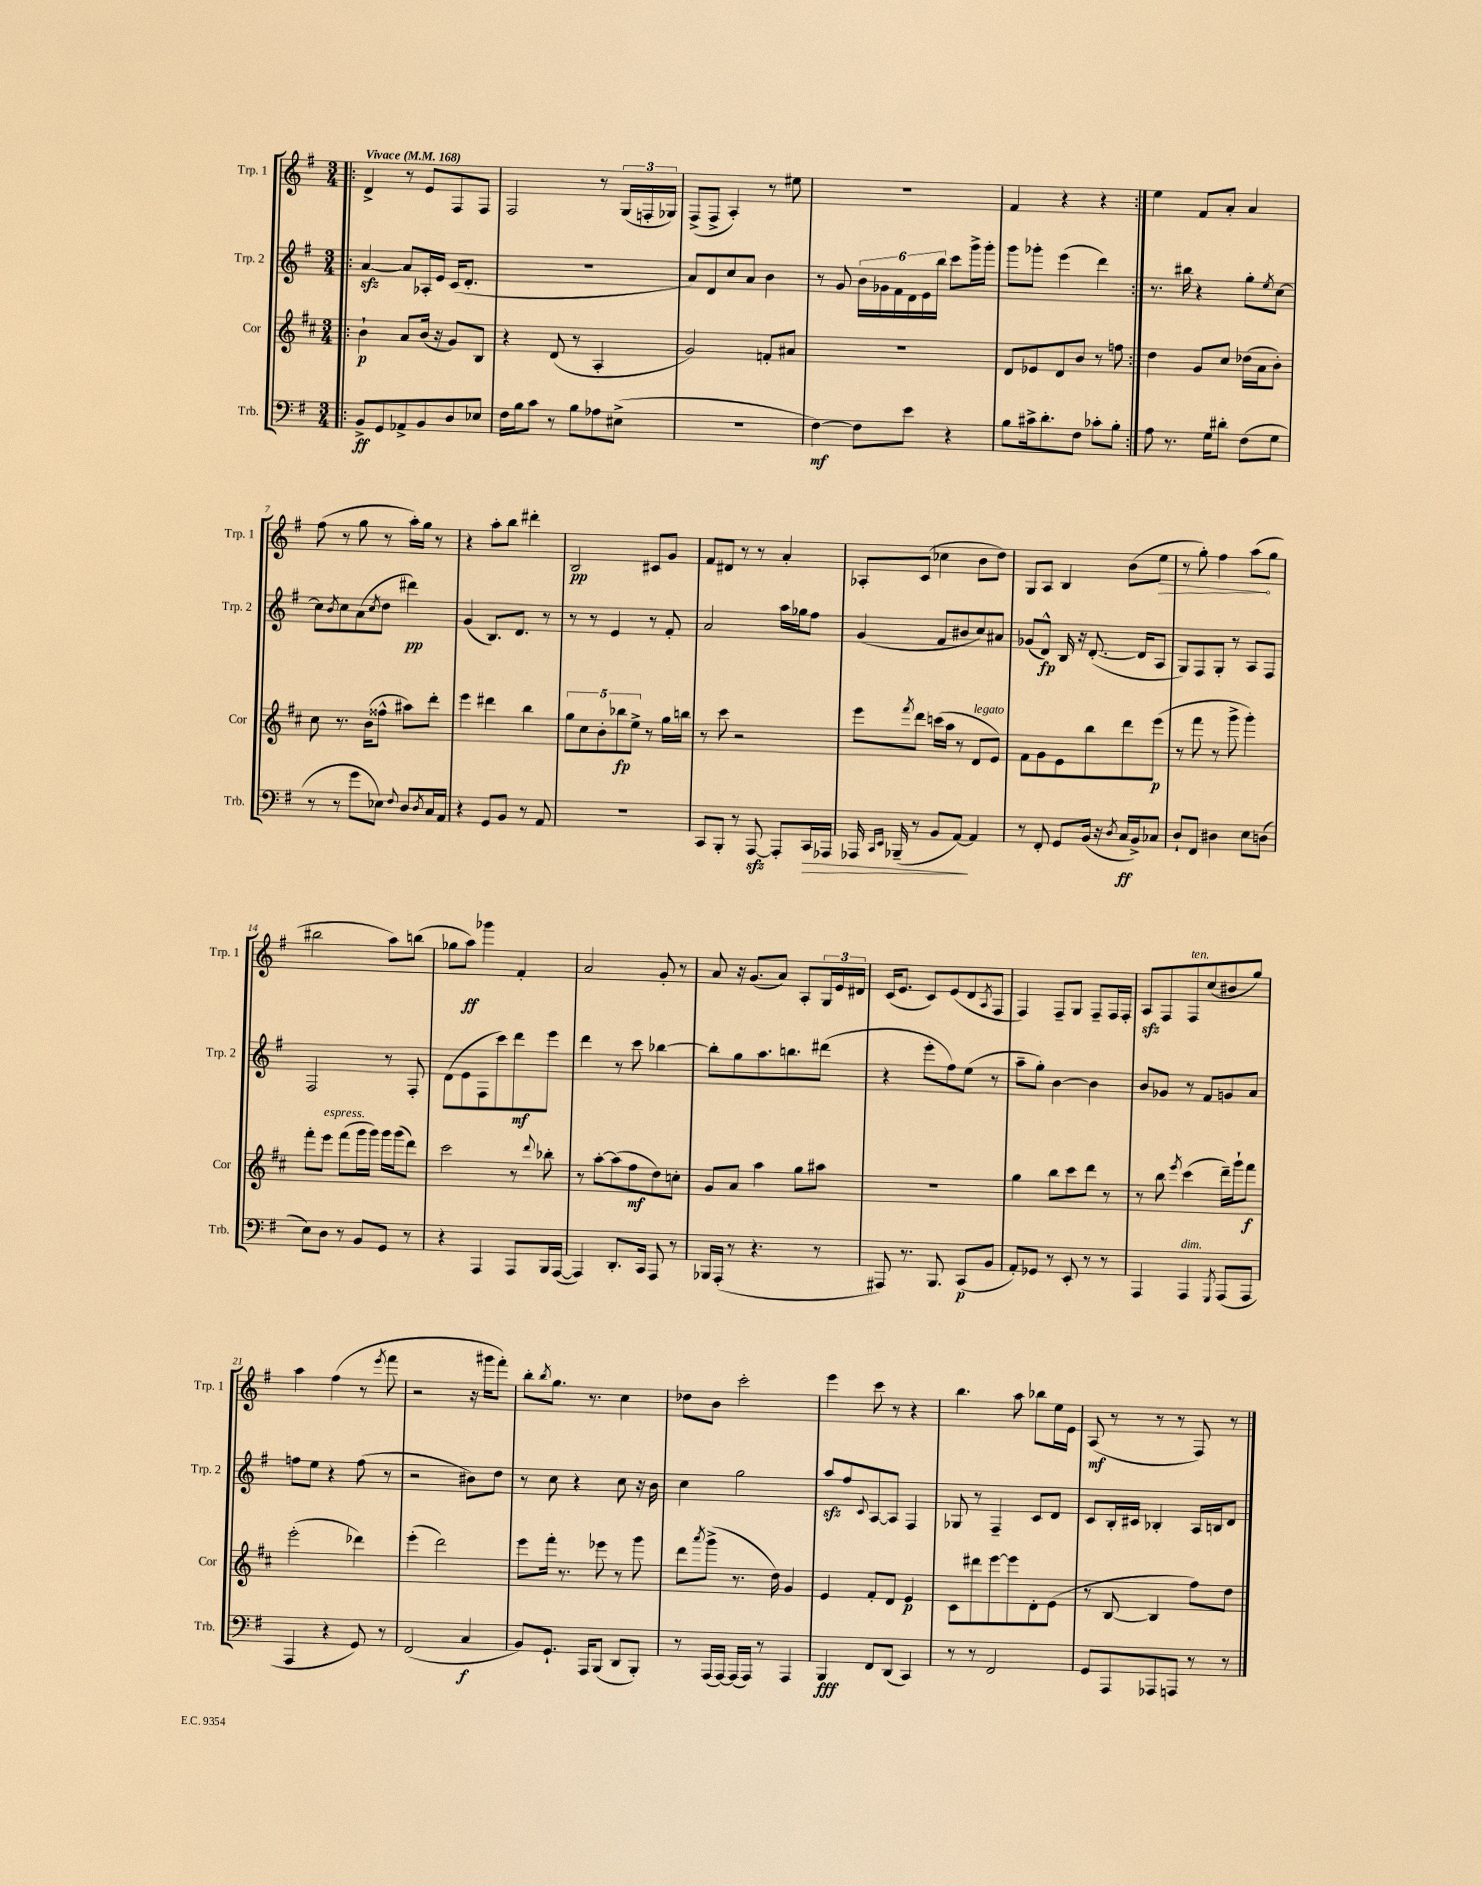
<<
\new StaffGroup <<
\new Staff = "s0" \with { instrumentName = "Trp. 1" shortInstrumentName = "Trp. 1" } {
    \clef treble \key g \major \numericTimeSignature \time 3/4 \tempo "Vivace" 4 = 168
    \repeat volta 2 { \bar ".|:" d'4-> r8 e'8 fis8 fis8 |
    fis2 r8 \tuplet 3/2 { g16( f16-. ges16) } |
    fis8->( fis8-> a4-.) r8 eis''8 |
    R2. |
    fis'4 r4 r4 | }
    e''4 fis'8 a'8-. a'4 |
    fis''8( r8 g''8 r8 a''16-.) g''16 r8 |
    r4 a''8-. b''8 dis'''4-. |
    b2\pp cis'8 g'8 |
    fis'8 dis'8 r8 r8 a'4-. |
    aes8-. c'8( ces''4 b'8 d''8) |
    g8 a8 b4 b'8( \once \override Hairpin.circled-tip = ##t e''8\> |
    r8 g''8-.) fis''4 a''8\!( g''8 |
    bis''2 a''8) b''8( |
    ges''8 a''8\ff) ges'''4 fis'4-. |
    a'2 g'8-. r8 |
    a'8 r16 g'8.( a'8) a8-. \tuplet 3/2 { g16 e'16 dis'16 } |
    c'16( e'8. c'8) e'8( d'8 \acciaccatura { a8 } fis8 |
    fis4) fis8-- g8 fis8-- fis16 fis16-. |
    a8\sfz fis8 fis8^\markup { \italic "ten." } c''8( bis'8 g''8) |
    a''4 fis''4( r8 \acciaccatura { e'''8 } fis'''8 |
    r2 r16 gis'''16 fis'''8-.) |
    b''8-. \acciaccatura { b''8 } g''8. r8. c''4 |
    des''8 b'8 c'''2-. |
    e'''4 c'''8 r8 r4 |
    b''4. a''8 bes''8 e''16 e'16 |
    a8\mf( r8 r8 r8 fis8) r8 \bar "|." |
}
\new Staff = "s1" \with { instrumentName = "Trp. 2" shortInstrumentName = "Trp. 2" } {
    \clef treble \key g \major \numericTimeSignature \time 3/4
    \repeat volta 2 { \bar ".|:" a'4~\sfz a'8 aes16-. e'16 c'16( d'8.-. |
    R2. |
    a'8) d'8 c''8 a'8 b'4 |
    r8 g'8 \tuplet 6/4 { b'16 ges'16 fis'16 d'16 e'16 b''16 } c'''8 g'''16-> g'''16-. |
    g'''8 ges'''8-. e'''4( d'''4) | }
    r8. bis''16 r4 g''8-. \acciaccatura { e''8 } c''8~ |
    c''8 \acciaccatura { b'8 } c''8 a'8( \acciaccatura { c''8 } d''8 dis'''4\pp) |
    g'4( b8.) d'8. r8 |
    r8 r8 e'4 r8 fis'8-. |
    a'2 a''16 ges''16 fis''8 |
    g'4( fis'8 bis'8 c''8) ais'8 |
    ges'8( d'8-^\fp) b16 r16 d'8.~-.( d'16 a8 |
    g8) fis8 g8-. r8 a8 fis8 |
    fis2 r8 fis8-. |
    d'8( e'8 fis8 c'''8) d'''8\mf e'''8 |
    d'''4 r8 c'''8 bes''4~ |
    bes''8-. g''8 a''8. b''8. dis'''8( |
    r4 e'''8-. fis''8) e''8( r8 |
    a''8-- g''8-.) b'4~ b'4 |
    b'8 ges'8 r8 fis'8 g'8 a'8 |
    f''8 e''8 r4 f''8( r8 |
    r2 bis'8) d''8 |
    r8 c''8 r4 c''8 r16 b'16 |
    c''4 g''2 |
    a''8\sfz fis''8 \appoggiatura { c'8 } a8~ a8 fis4 |
    ges8 r8 fis4-- c'8 d'8 |
    c'8 b16-. cis'16 bes4-. a16 b16 d'8 \bar "|." |
}
\new Staff = "s2" \with { instrumentName = "Cor" shortInstrumentName = "Cor" } {
    \clef treble \key d \major \numericTimeSignature \time 3/4
    \repeat volta 2 { \bar ".|:" b'4-!\p a'8 b'16( r16 g'8) b8 |
    r4 d'8( r8 a4-. |
    g'2) f'8-. ais'8 |
    R2. |
    d'8 ees'8 d'8 b'8 r8 f''8 | }
    d''4 g'8 cis''8 des''16( a'16 b'8-.) |
    cis''8 r8. b'16( fisis''8-^ ais''8) d'''8-. |
    e'''4 dis'''4 b''4 |
    \tuplet 5/4 { g''8 cis''8 b'8-. bes''8\fp e''8-> } r8 g''16 b''16 |
    r8 cis'''8 r2 |
    e'''8 \acciaccatura { fis'''8 } d'''8 c'''16( a''16 r8 d'8^\markup { \italic "legato" } e'8) |
    fis'8 g'8 e'8 b''8 d'''8 e'''8\p( |
    r8 fis'''8 r8 g'''8-> g'''4-.) |
    fis'''8-. e'''8^\markup { \italic "espress." } fis'''8( g'''16 g'''16) g'''16 g'''16( d'''8) |
    cis'''2 r8 \appoggiatura { d'''8 } bes''8-. |
    r8 a''8~-. a''8( fis''8\mf d''8) c''8-. |
    g'8 a'8 a''4 g''8 ais''8 |
    R2. |
    g''4 b''8 cis'''8 d'''8 r8 |
    r8 b''8 \acciaccatura { e'''8 } cis'''4( d'''16--) g'''16-! fis'''8\f |
    e'''2-.( des'''4) |
    e'''4-.( d'''2) |
    e'''8 fis'''16-. r8. ees'''8 r8 g'''8 |
    d'''8 \acciaccatura { a'''8 } g'''8->( r8. d''16) g'4 |
    e'4 fis'8-. d'8 e'4\p |
    cis'8 dis'''8 e'''8~ e'''8 d'8-. e'8( |
    r8 b8~ b4 fis''8) d''8 \bar "|." |
}
\new Staff = "s3" \with { instrumentName = "Trb." shortInstrumentName = "Trb." } {
    \clef bass \key g \major \numericTimeSignature \time 3/4
    \repeat volta 2 { \bar ".|:" b,8->\ff g,8 aes,8-> b,8 d8 ees8 |
    fis16 b16 c'8 r8 b8 aes8 eis8->( |
    R2. |
    fis4~\mf) fis8 e'8 r4 |
    b8 cis'16-> d'8.-. fis8 ces'8-. b8-. | }
    a8 r8. g16 dis'8-. fis8( g8 |
    r8 r8 g'8 ees8) \appoggiatura { fis8 } d8 \acciaccatura { d8 } c16 a,16 |
    r4 g,8 b,8 r8 a,8 |
    R2. |
    c,8 b,,8-. r8 a,,8~\sfz a,,8-. c,16\> aes,,16 |
    aes,,16 \grace { c,16 e,16 } bes,,16--( r8 b,8 a,8~\!) a,4 |
    r8 fis,8-. g,8 b,16( r16 \acciaccatura { d8 } c16\ff b,16->) ces8 |
    d8-! fis,8 dis4 e8 d8( |
    e8) d8 r8 b,8 g,8 r8 |
    r4 a,,4 a,,8 b,,16 a,,16~( |
    a,,4) d,8.-. c,16 a,,8 r8 |
    bes,,16 a,,16-.( r8 r4. r8 |
    ais,,8) r8. b,,8. c,8\p( b,8 |
    a,8-.) ges,8 r8 e,8-. r8 r8 |
    a,,4 a,,4^\markup { \italic "dim." } \acciaccatura { g,,8 } a,,8( a,,8 |
    a,,4 r4 g,8) r8 |
    fis,2( c4\f |
    b,8) g,8.-! a,,16 b,,8( d,8 b,,8-.) |
    r8 a,,16( a,,16~) a,,16( a,,16) r8 a,,4 |
    b,,4\fff fis,8 d,8( c,4) |
    r8 r8 fis,2 |
    g,8 a,,8 aes,,8 a,,8 r8 r8 \bar "|." |
}
>>
>>
